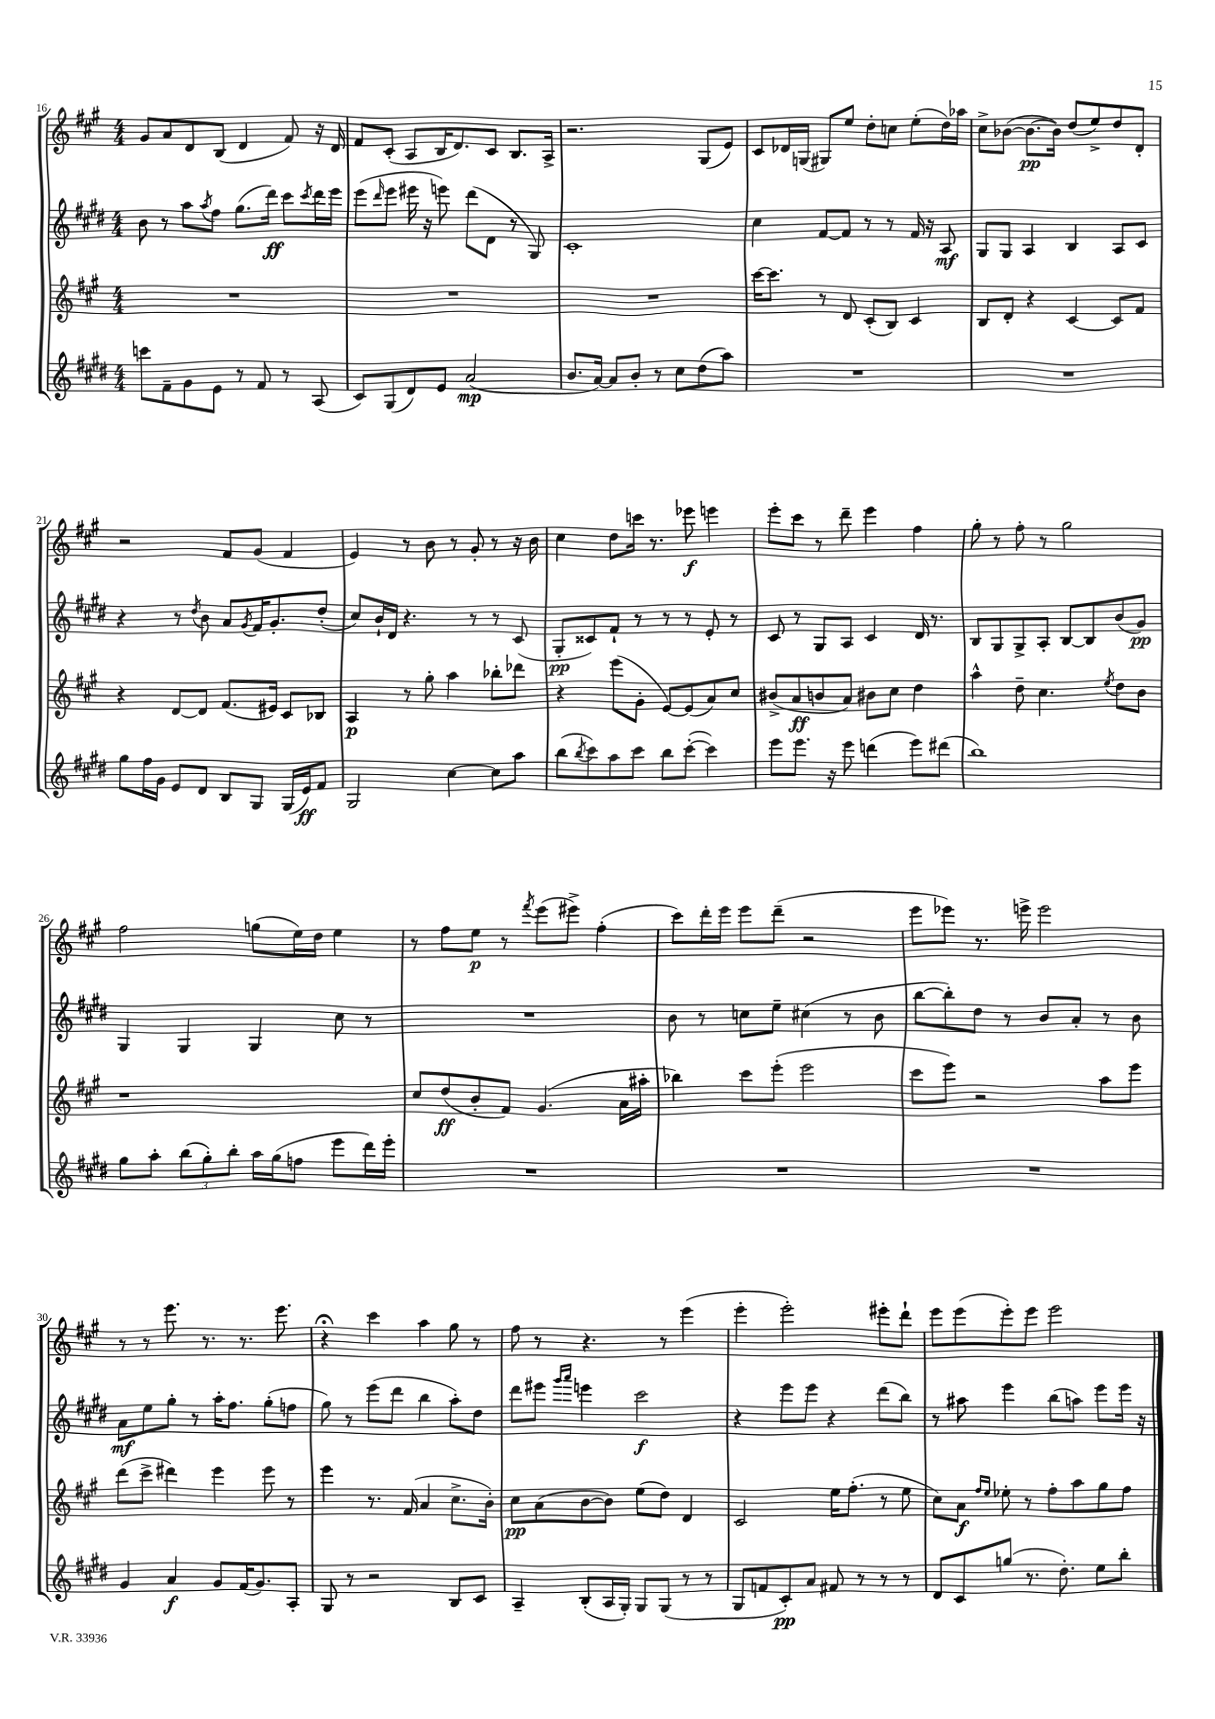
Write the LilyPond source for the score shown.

<<
\new StaffGroup <<
\new Staff = "s0" {
    \clef treble \key a \major \numericTimeSignature \time 4/4
    gis'8 a'8 d'8 b8( d'4 fis'8) r16 d'16 |
    fis'8 cis'8-.( a8 b16 d'8.) cis'8 b8. a16-> |
    r2. gis8( e'8) |
    cis'8 des'16 g16( gis8) e''8 d''8-. c''8 e''8-.( d''16) aes''16 |
    cis''8-> bes'8~( bes'8.~\pp bes'16) d''8( e''8->) d''8 d'8-. |
    r2 fis'8 gis'8( fis'4 |
    e'4) r8 b'8 r8 gis'8-. r8 r16 b'16 |
    cis''4 d''8 c'''16 r8. ees'''8\f e'''4 |
    e'''8-. cis'''8 r8 d'''8-- e'''4 fis''4 |
    gis''8-. r8 fis''8-. r8 gis''2 |
    fis''2 g''8( e''16) d''16 e''4 |
    r8 fis''8 e''8\p r8 \acciaccatura { fis'''8 } e'''8( eis'''8->) fis''4-.( |
    cis'''8) d'''16-. e'''16 e'''8 d'''8--( r2 |
    e'''8 ees'''8) r8. e'''16-> e'''2 |
    r8 r8 e'''8. r8. r8. e'''8. |
    r4\fermata cis'''4 a''4 gis''8 r8 |
    fis''8 r8 r4. r8 e'''4( |
    e'''4-. e'''2-.) eis'''8-. d'''8-! |
    e'''8 e'''8( e'''8-.) e'''8 e'''2 \bar "|." |
}
\new Staff = "s1" {
    \clef treble \key e \major \numericTimeSignature \time 4/4
    b'8 r8 a''8 \acciaccatura { a''8 } fis''8 gis''8.( dis'''16\ff) cis'''8 \acciaccatura { cis'''8 } dis'''16 e'''16 |
    e'''8( \grace { dis'''16 } e'''8 eis'''16 r16 e'''8) dis'''8( dis'8 r8 gis8) |
    cis'1-. |
    cis''4 fis'8~ fis'8 r8 r8 fis'16 r16 a8\mf |
    gis8 gis8 a4 b4 a8 cis'8 |
    r4 r8 \acciaccatura { dis''8 } b'8 a'8 \acciaccatura { gis'8 } fis'16 gis'8.-. dis''8-.( |
    cis''8) b'16-! dis'16 r4. r8 r8 cis'8( |
    gis8-.\pp cisis'8) fis'8-! r8 r8 r8 e'8-. r8 |
    cis'8 r8 gis8 a8 cis'4 dis'16 r8. |
    b8 gis8 gis8-> a8-. b8~ b8 b'8( gis'8\pp) |
    gis4 gis4 gis4 cis''8 r8 |
    R1 |
    b'8 r8 c''8 e''8-- cis''4( r8 b'8 |
    b''8~ b''8-.) dis''8 r8 b'8 a'8-. r8 b'8 |
    a'8\mf e''8 gis''8-. r8 a''16-. fis''8. gis''8-.( f''8 |
    gis''8) r8 e'''8( dis'''8 b''4 a''8-.) dis''8 |
    dis'''8 eis'''8 \grace { gis'''16 a'''16 } e'''4 cis'''2\f |
    r4 e'''8 e'''8 r4 dis'''8( b''8) |
    r8 ais''8 e'''4 b''8( a''8) e'''8 e'''16 r16 \bar "|." |
}
\new Staff = "s2" {
    \clef treble \key a \major \numericTimeSignature \time 4/4
    R1 |
    R1 |
    R1 |
    cis'''16~ cis'''8. r8 d'8 cis'8-.( b8) cis'4 |
    b8 d'8-. r4 cis'4~ cis'8 fis'8 |
    r4 d'8~ d'8 fis'8.( eis'16) cis'8 bes8 |
    a4\p r8 gis''8-. a''4 bes''8-. des'''8 |
    r4 e'''8( gis'8-. e'8~) e'8( a'8) cis''8 |
    bis'8->( a'8\ff b'8 a'8) bis'8 cis''8 d''4 |
    a''4-^ d''8-- cis''4. \acciaccatura { e''8 } d''8 b'8 |
    r1 |
    cis''8 d''8\ff( b'8-. fis'8) gis'4.( a'16 ais''16-. |
    bes''4) cis'''8 e'''8-.( e'''2 |
    cis'''8 e'''8) r2 a''8 e'''8 |
    d'''8( cis'''8-> dis'''4) e'''4 e'''8 r8 |
    e'''4 r8. fis'16( a'4 cis''8.-> b'16-.) |
    cis''8\pp a'8( b'8~ b'8) e''8( d''8) d'4 |
    cis'2 e''16 fis''8.-.( r8 e''8 |
    cis''8) a'8\f \grace { fis''16 e''16 } ees''8-. r8 fis''8-. a''8 gis''8 fis''8 \bar "|." |
}
\new Staff = "s3" {
    \clef treble \key e \major \numericTimeSignature \time 4/4
    c'''8 fis'8-- gis'8 e'8 r8 fis'8 r8 a8( |
    cis'8) gis8( dis'8) e'8 a'2\mp( |
    b'8. a'16~) a'8 b'8-. r8 cis''8 dis''8( a''8) |
    R1 |
    R1 |
    gis''8 fis''16 gis'16 e'8 dis'8 b8 gis8 gis16( e'16\ff) fis'8 |
    gis2 cis''4~ cis''8 a''8 |
    b''8( \acciaccatura { b''8 } cis'''8) a''8 cis'''8 b''8 cis'''8~-.( cis'''4) |
    e'''8 e'''8. r16 e'''8 d'''4( e'''8) dis'''8( |
    b''1) |
    gis''8 a''8-. \tuplet 3/2 { b''8( gis''8-.) b''8-. } a''16 gis''16( f''8 e'''8 dis'''16) e'''16-. |
    R1 |
    R1 |
    R1 |
    gis'4 a'4\f gis'8 fis'16( gis'8.) a8-. |
    gis8 r8 r2 b8 cis'8 |
    a4-- b8-.( a16 gis16-.) gis8 gis8( r8 r8 |
    gis8 f'8 cis'8-.\pp) a'8 fis'8 r8 r8 r8 |
    dis'8 cis'8 g''8( r8. dis''8.-.) e''8 b''8-. \bar "|." |
}
>>
>>
\layout { \context { \Score currentBarNumber = #16 } }
